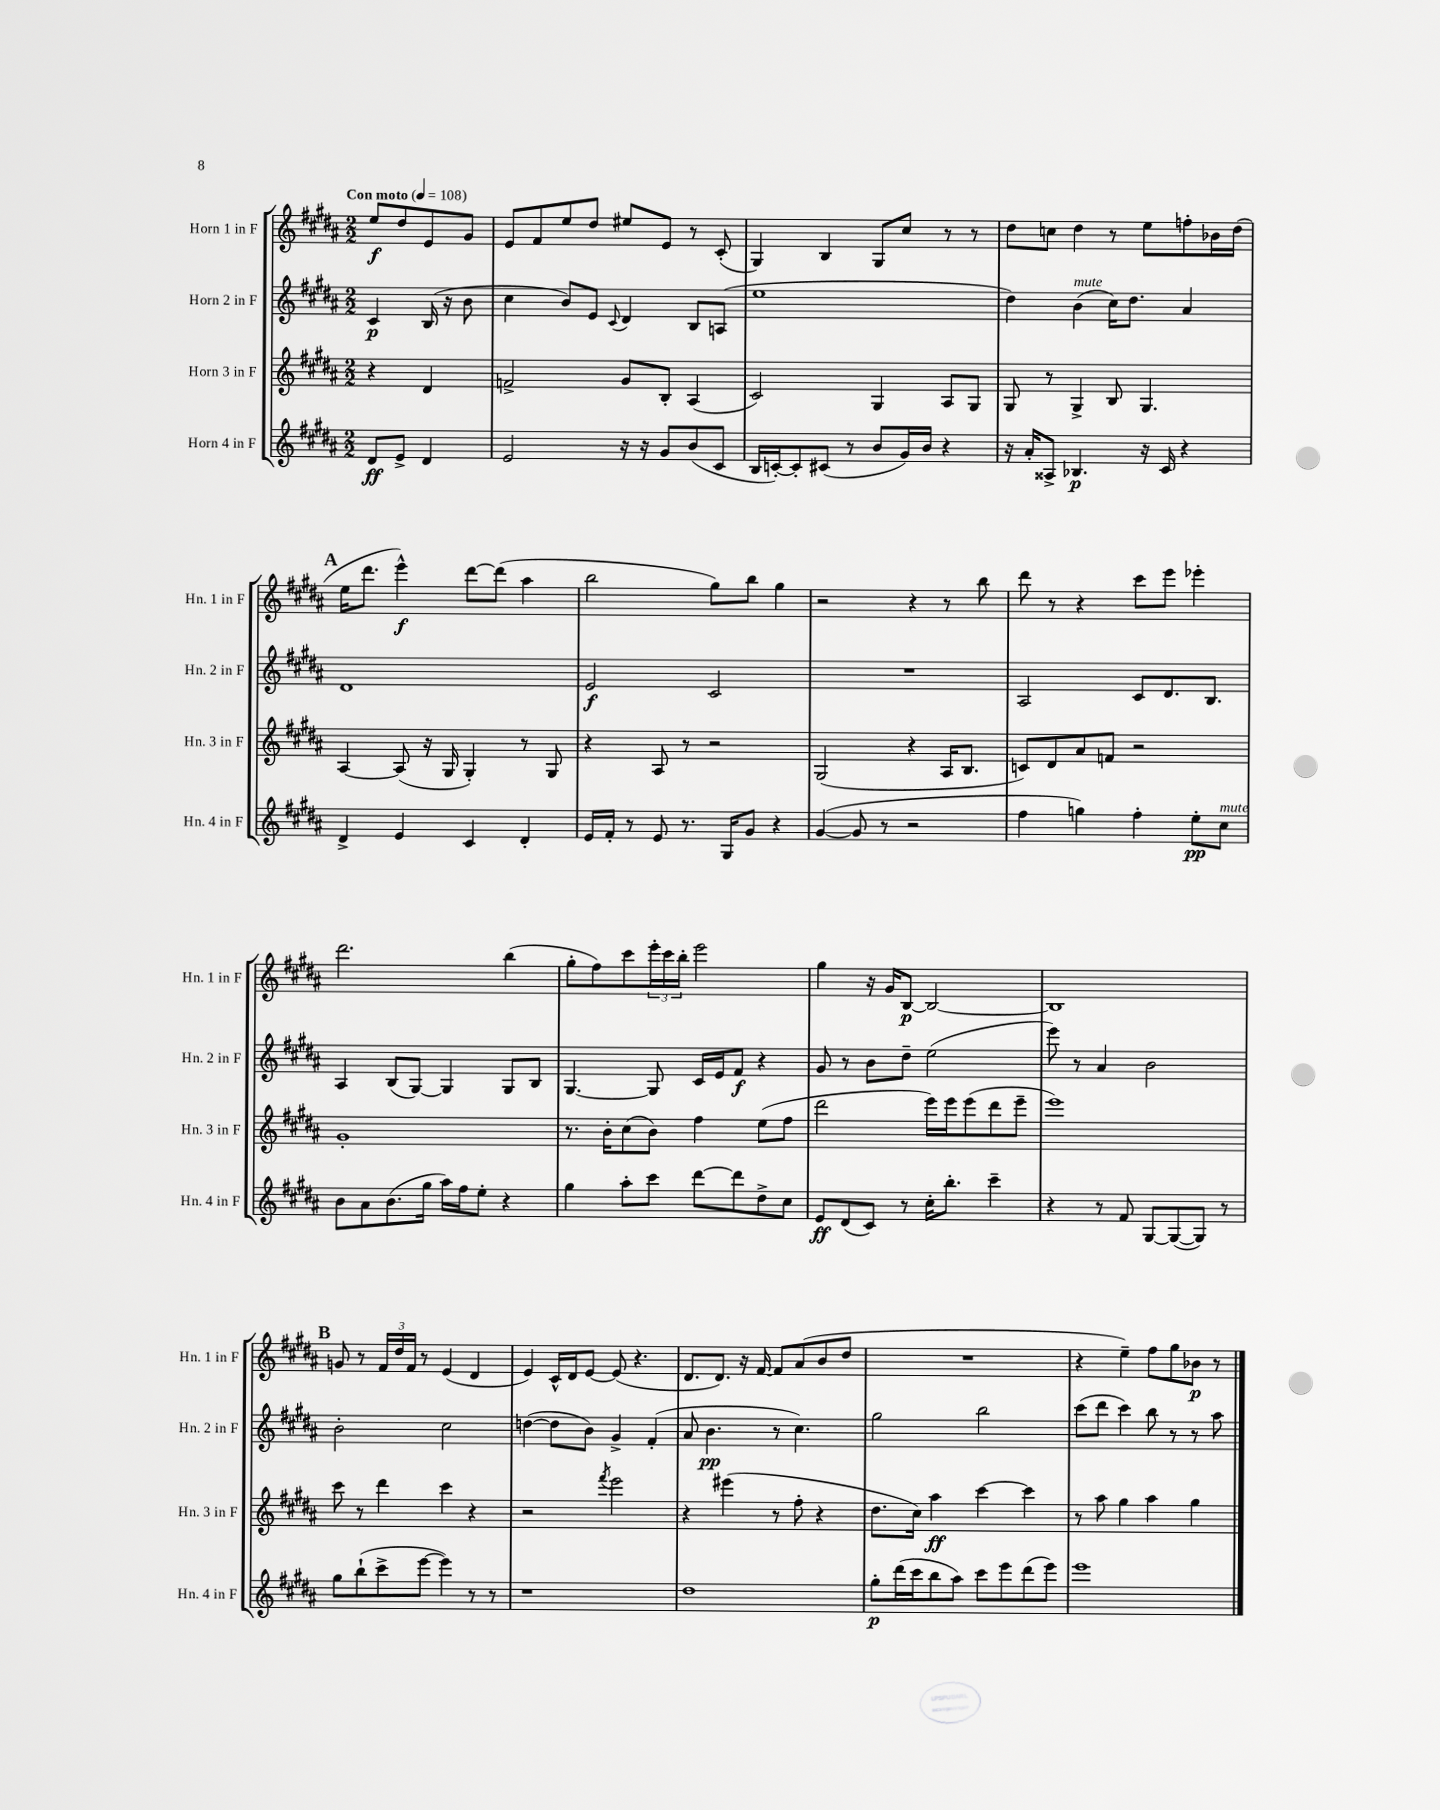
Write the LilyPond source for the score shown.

<<
\new StaffGroup <<
\new Staff = "s0" \with { instrumentName = "Horn 1 in F" shortInstrumentName = "Hn. 1 in F" } {
    \clef treble \key b \major \numericTimeSignature \time 2/2 \partial 2 \tempo "Con moto" 4 = 108
    e''8\f dis''8 e'8 gis'8 |
    e'8 fis'8 e''8 dis''8 eis''8 e'8 r8 cis'8-.( |
    gis4) b4 gis8 cis''8 r8 r8 |
    dis''8 c''8 dis''4 r8 e''8 f''8-. bes'16 dis''16( |
    \mark \markup { \bold "A" } e''16 dis'''8. e'''4-^\f) dis'''8~ dis'''8( ais''4 |
    b''2 gis''8) b''8 gis''4 |
    r2 r4 r8 b''8 |
    dis'''8 r8 r4 cis'''8 e'''8 ees'''4-. |
    dis'''2. b''4( |
    gis''8-. fis''8) cis'''8 \tuplet 3/2 { e'''16-. cis'''16 b''16-. } e'''2 |
    gis''4 r16 gis'16 b8~\p b2~ |
    b1 |
    \mark \markup { \bold "B" } g'8 r8 \tuplet 3/2 { fis'16 dis''16 fis'16 } r8 e'4( dis'4 |
    e'4) cis'16-^ dis'16 e'8~ e'8( r4. |
    dis'8. dis'8.) r16 fis'16~ fis'8 ais'8( b'8 dis''8 |
    R1 |
    r4 e''4--) fis''8 gis''8 bes'8\p r8 \bar "|." |
}
\new Staff = "s1" \with { instrumentName = "Horn 2 in F" shortInstrumentName = "Hn. 2 in F" } {
    \clef treble \key b \major \numericTimeSignature \time 2/2 \partial 2
    cis'4\p b16( r16 b'8 |
    cis''4 b'8) e'8 \appoggiatura { cis'8 } dis'4 b8 a8( |
    e''1 |
    dis''4) b'4^\markup { \italic "mute" }( cis''16) dis''8. ais'4 |
    \mark \markup { \bold "A" } dis'1 |
    e'2\f cis'2 |
    R1 |
    ais2 cis'8 dis'8. b8. |
    ais4 b8( gis8~) gis4 gis8 b8 |
    gis4.~ gis8 cis'16 e'16 fis'8\f r4 |
    gis'8 r8 b'8 dis''8-- e''2( |
    e'''8) r8 ais'4 b'2 |
    \mark \markup { \bold "B" } b'2-. cis''2 |
    d''4~( d''8 b'8) gis'4-> fis'4-.( |
    ais'8 b'4.\pp r8 cis''4.) |
    gis''2 b''2 |
    cis'''8( dis'''8 cis'''4) b''8 r8 r8 ais''8 \bar "|." |
}
\new Staff = "s2" \with { instrumentName = "Horn 3 in F" shortInstrumentName = "Hn. 3 in F" } {
    \clef treble \key b \major \numericTimeSignature \time 2/2 \partial 2
    r4 dis'4 |
    f'2-> gis'8 b8-. ais4( |
    cis'2) gis4 ais8 gis8 |
    gis8 r8 gis4-> b8 gis4. |
    \mark \markup { \bold "A" } ais4~ ais8( r16 gis16 gis4-.) r8 gis8 |
    r4 ais8 r8 r2 |
    gis2( r4 ais16 b8. |
    c'8) dis'8 ais'8 f'8 r2 |
    gis'1-. |
    r8. b'16-. cis''8( b'8) fis''4 e''8( fis''8 |
    dis'''2 e'''16) e'''16 e'''8( dis'''8 e'''8-- |
    e'''1) |
    \mark \markup { \bold "B" } cis'''8 r8 dis'''4 cis'''4 r4 |
    r2 \acciaccatura { fis'''8 } e'''2 |
    r4 eis'''4( r8 fis''8-. r4 |
    dis''8. cis''16) ais''4\ff cis'''4~ cis'''4 |
    r8 ais''8 gis''4 ais''4 gis''4 \bar "|." |
}
\new Staff = "s3" \with { instrumentName = "Horn 4 in F" shortInstrumentName = "Hn. 4 in F" } {
    \clef treble \key b \major \numericTimeSignature \time 2/2 \partial 2
    dis'8\ff e'8-> dis'4 |
    e'2 r16 r16 gis'8 b'8( cis'8 |
    b16 c'16~-.) c'8-. cis'8( r8 b'8 gis'16) b'16 r4 |
    r16 ais'16-. aisis8-> bes4.\p r16 cis'16 r4 |
    \mark \markup { \bold "A" } dis'4-> e'4 cis'4 dis'4-. |
    e'16 fis'16-. r8 e'8 r8. gis16 gis'8 r4 |
    gis'4~( gis'8 r8 r2 |
    fis''4 g''4) fis''4-. e''8-.\pp cis''8^\markup { \italic "mute" } |
    b'8 ais'8 b'8.( gis''16 ais''16) fis''16 e''8-. r4 |
    gis''4 ais''8-. cis'''8 dis'''8~ dis'''8 dis''8-> cis''8 |
    e'8\ff dis'8( cis'8) r8 cis''16-. b''8.-. cis'''4-- |
    r4 r8 fis'8 gis8~ gis8~( gis8) r8 |
    \mark \markup { \bold "B" } gis''8 b''8-!( cis'''8-> e'''8~ e'''4) r8 r8 |
    r1 |
    dis''1 |
    gis''8-.\p dis'''16( cis'''16 b''8 ais''8) cis'''8 e'''8 dis'''8( e'''8) |
    e'''1 \bar "|." |
}
>>
>>
\layout { \context { \Score \remove "Bar_number_engraver" } }
